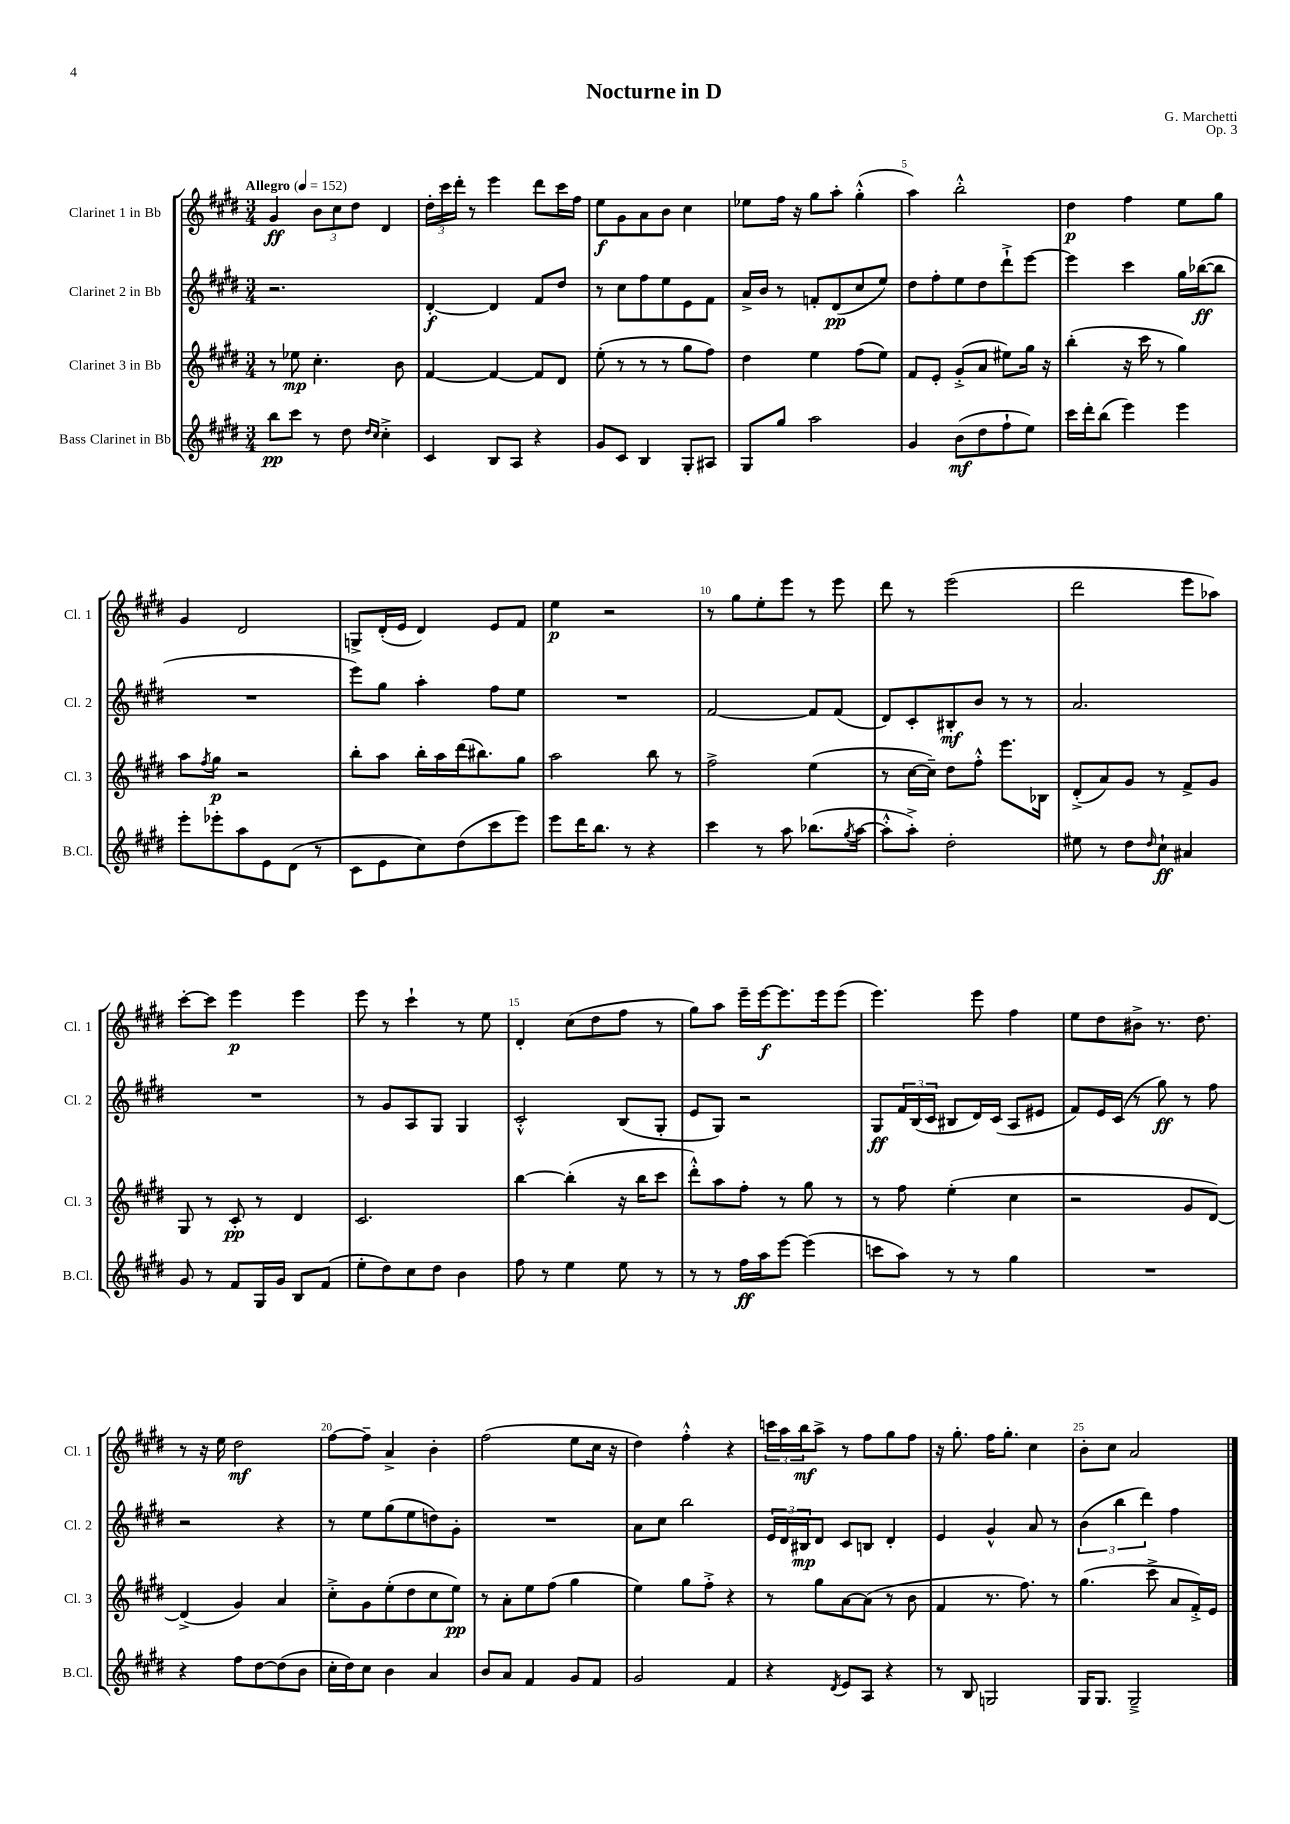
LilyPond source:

\header { title = "Nocturne in D" composer = "G. Marchetti" opus = "Op. 3" }
<<
\new StaffGroup <<
\new Staff = "s0" \with { instrumentName = "Clarinet 1 in Bb" shortInstrumentName = "Cl. 1" } {
    \clef treble \key e \major \numericTimeSignature \time 3/4 \tempo "Allegro" 4 = 152
    gis'4\ff \tuplet 3/2 { b'8 cis''8 dis''8 } dis'4 |
    \tuplet 3/2 { dis''16-. cis'''16 dis'''16-. } r8 e'''4 dis'''8 cis'''16 fis''16 |
    e''8\f gis'8 a'8 b'8 cis''4 |
    ees''8 fis''16 r16 gis''8 a''8-. gis''4-.-^( |
    a''4) b''2-.-^ |
    dis''4\p fis''4 e''8 gis''8 |
    gis'4 dis'2 |
    g8-> dis'16-.( e'16 dis'4) e'8 fis'8 |
    e''4\p r2 |
    r8 gis''8 e''8-. e'''8 r8 e'''8 |
    dis'''8 r8 e'''2( |
    dis'''2 e'''8 aes''8) |
    cis'''8~-. cis'''8 e'''4\p e'''4 |
    e'''8 r8 cis'''4-! r8 e''8 |
    dis'4-. cis''8( dis''8 fis''8 r8 |
    gis''8) a''8 e'''16-- e'''16~\f e'''8. e'''16 e'''8( |
    e'''4.) e'''8 fis''4 |
    e''8 dis''8 bis'8-> r8. dis''8. |
    r8 r16 e''16 dis''2\mf |
    fis''8~ fis''8-- a'4-> b'4-. |
    fis''2( e''8 cis''16 r16 |
    dis''4) fis''4-.-^ r4 |
    \tuplet 3/2 { c'''16 a''16 b''16\mf } a''8-> r8 fis''8 gis''8 fis''8 |
    r16 gis''8.-. fis''16 gis''8.-. cis''4 |
    b'8-. cis''8 a'2 \bar "|." |
}
\new Staff = "s1" \with { instrumentName = "Clarinet 2 in Bb" shortInstrumentName = "Cl. 2" } {
    \clef treble \key e \major \numericTimeSignature \time 3/4
    r2. |
    dis'4~-.\f dis'4 fis'8 dis''8 |
    r8 cis''8 fis''8 e''8 e'8 fis'8 |
    a'16-> b'16 r8 f'8-. dis'8\pp( cis''8 e''8) |
    dis''8 fis''8-. e''8 dis''8 dis'''8-!-> e'''8~ |
    e'''4 cis'''4 gis''16 bes''16~\ff( bes''8 |
    R2. |
    e'''8) gis''8 a''4-. fis''8 e''8 |
    R2. |
    fis'2~ fis'8 fis'8( |
    dis'8) cis'8-. bis8-.\mf b'8 r8 r8 |
    a'2. |
    R2. |
    r8 gis'8 a8 gis8 gis4 |
    cis'2-.-^ b8( gis8-. |
    e'8 gis8) r2 |
    gis8\ff \tuplet 3/2 { fis'16 b16( cis'16 } bis8 dis'16) cis'16( a8 eis'8 |
    fis'8) e'16 cis'16( r8 gis''8\ff) r8 fis''8 |
    r2 r4 |
    r8 e''8 gis''8( e''8 d''8) gis'8-. |
    R2. |
    a'8 cis''8 b''2 |
    \tuplet 3/2 { e'16 dis'16 bis16\mp } dis'8 cis'8 b8 dis'4-. |
    e'4 gis'4-^ a'8 r8 |
    \tuplet 3/2 { b'4( b''4 dis'''4) } fis''4 \bar "|." |
}
\new Staff = "s2" \with { instrumentName = "Clarinet 3 in Bb" shortInstrumentName = "Cl. 3" } {
    \clef treble \key e \major \numericTimeSignature \time 3/4
    r8 ees''8\mp cis''4.-. b'8 |
    fis'4~ fis'4~ fis'8 dis'8 |
    e''8-.( r8 r8 r8 gis''8 fis''8) |
    dis''4 e''4 fis''8( e''8) |
    fis'8 e'8-. gis'8-.->( a'8 eis''8) gis''16 r16 |
    b''4-.( r16 cis'''16 r8 gis''4) |
    a''8 \acciaccatura { fis''8 } gis''8\p r2 |
    b''8-. a''8 b''16-. a''16 dis'''16( bis''8.) gis''8 |
    a''2 b''8 r8 |
    fis''2-> e''4( |
    r8 cis''16~ cis''16--) dis''8 fis''8-.-^ e'''8. bes16 |
    dis'8-.->( a'8) gis'8 r8 fis'8-> gis'8 |
    gis8 r8 cis'8-.\pp r8 dis'4 |
    cis'2. |
    b''4~ b''4-.( r16 b''16 cis'''8 |
    dis'''8-.-^) a''8 fis''8-. r8 gis''8 r8 |
    r8 fis''8 e''4-.( cis''4 |
    r2 gis'8 dis'8~) |
    dis'4->( gis'4) a'4 |
    cis''8-.-> gis'8 e''8-.( dis''8 cis''8 e''8\pp) |
    r8 a'8-. e''8 fis''8( gis''4 |
    e''4) gis''8 fis''8-.-> r4 |
    r8 gis''8 a'8~ a'8( r8 b'8 |
    fis'4 r8. fis''8.) r8 |
    gis''4.( cis'''8-> a'8 fis'16-.->) e'16 \bar "|." |
}
\new Staff = "s3" \with { instrumentName = "Bass Clarinet in Bb" shortInstrumentName = "B.Cl." } {
    \clef treble \key e \major \numericTimeSignature \time 3/4
    b''8\pp cis'''8 r8 dis''8 \grace { dis''16 cis''16 } cis''4-.-> |
    cis'4 b8 a8 r4 |
    gis'8 cis'8 b4 gis8-. ais8 |
    gis8 gis''8 a''2 |
    gis'4 b'8\mf( dis''8 fis''8-! e''8) |
    cis'''16 dis'''16-. b''8( e'''4) e'''4 |
    e'''8-. ees'''8-. a''8 e'8 dis'8( r8 |
    cis'8 e'8 cis''8) dis''8( cis'''8 e'''8) |
    e'''8 dis'''16 b''8. r8 r4 |
    cis'''4 r8 a''8 bes''8.( \acciaccatura { gis''8 } a''16~ |
    a''8-.-^ a''8-.->) dis''2-. |
    eis''8 r8 dis''8 \grace { dis''16 } cis''8-!\ff ais'4 |
    gis'8 r8 fis'8 gis16 gis'16 b8 fis'8( |
    e''8-. dis''8) cis''8 dis''8 b'4 |
    fis''8 r8 e''4 e''8 r8 |
    r8 r8 fis''16\ff a''16 e'''8~ e'''4( |
    c'''8 a''8) r8 r8 gis''4 |
    R2. |
    r4 fis''8 dis''8~ dis''8( b'8 |
    cis''16-. dis''16) cis''8 b'4 a'4 |
    b'8 a'8 fis'4 gis'8 fis'8 |
    gis'2 fis'4 |
    r4 \acciaccatura { dis'8 } e'8 a8 r4 |
    r8 b8 g2 |
    gis16 gis8. gis2---> \bar "|." |
}
>>
>>
\layout { \context { \Score \override BarNumber.break-visibility = ##(#f #t #t) barNumberVisibility = #(every-nth-bar-number-visible 5) } }
